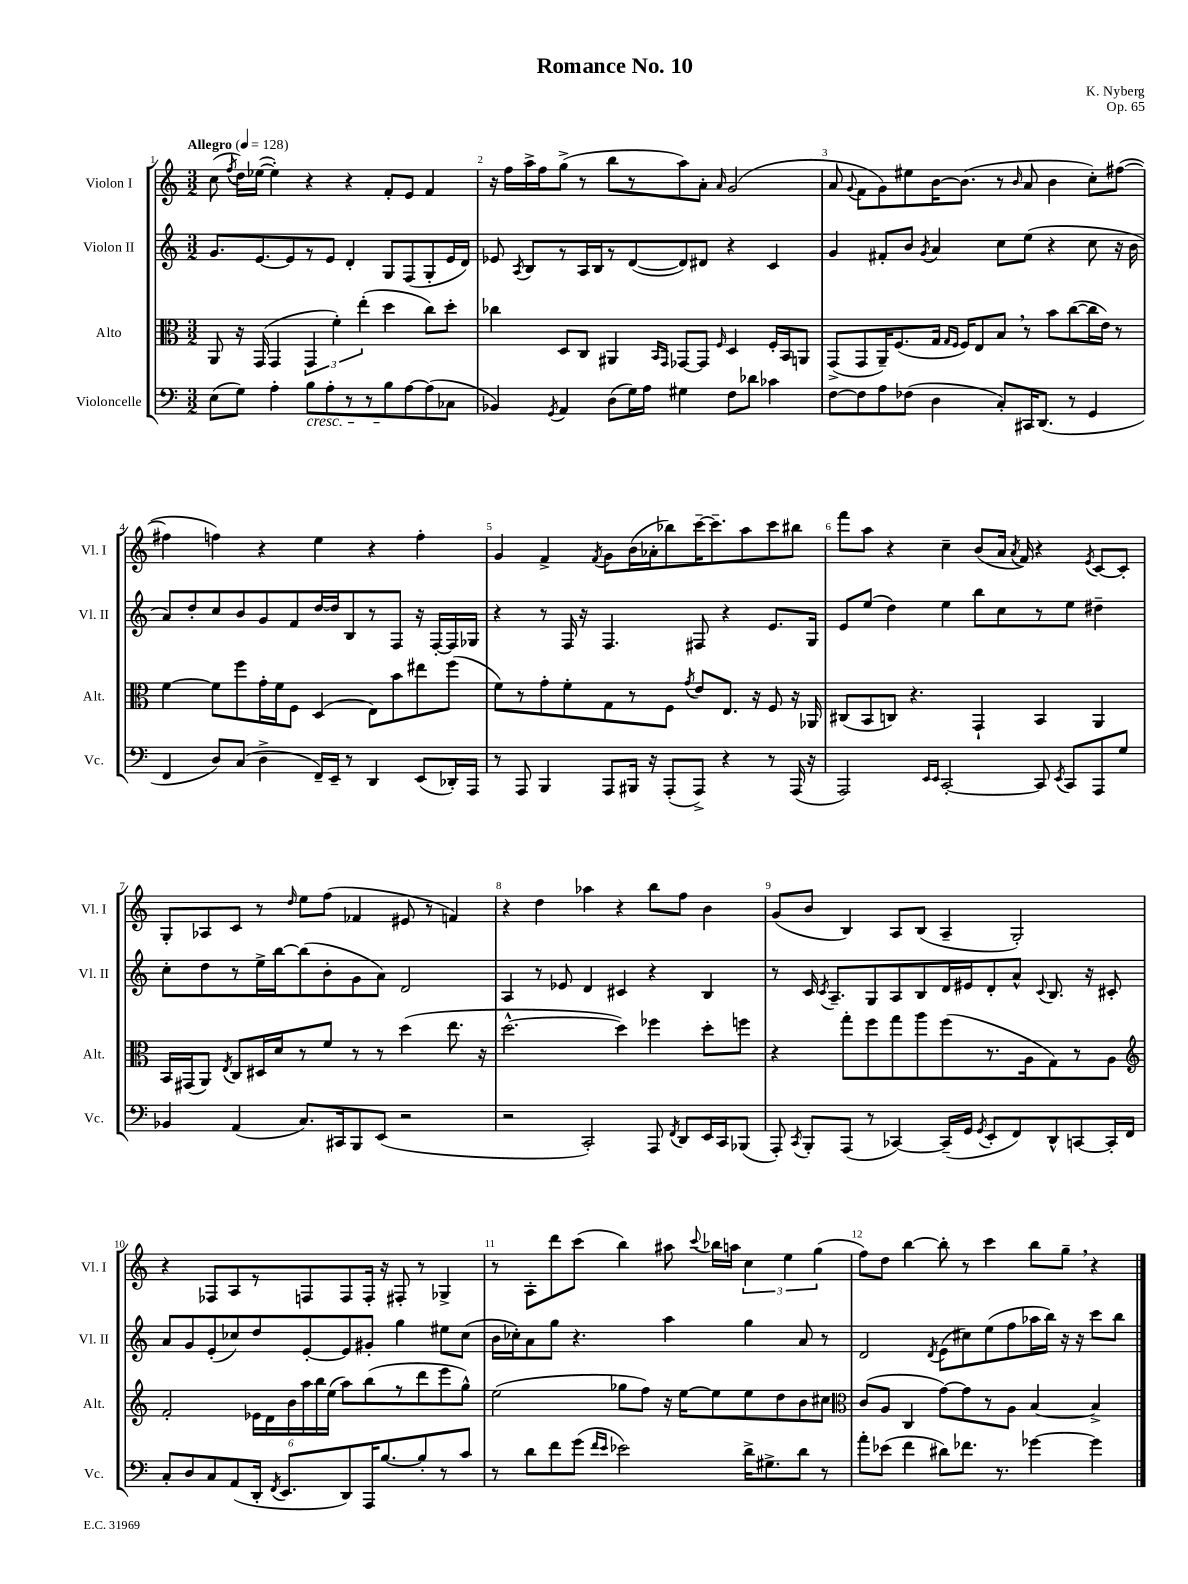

**kern	**kern	**kern	**kern
*staff4	*staff3	*staff2	*staff1
*clefF4	*clefC3	*clefG2	*clefG2
*k[]	*k[]	*k[]	*k[]
*M3/2	*M3/2	*M3/2	*M3/2
*MM128	*MM128	*MM128	*MM128
(8E\L	8AA/	8.g/L	(8cc\
.	.	.	8qff/
8G\J)	16r	.	16dd\LL)
.	(16GG/	[8.e/	([16ee-\JJ
4A'\	4GG/	.	4ee-'\])
.	.	8e/]	.
8B\L	6GG/	8r	4r
8A'\	.	8e/J	.
.	6f'\)	.	.
8r	.	4d'/	4r
.	(6ee'\	.	.
8r	.	.	.
8B\	4dd\	8G/L	8f'/L
[8A\	.	(8F/	8e/J
(8A\]	8cc\L)	8G'/	4f/
8C-\J	8dd'\J	16e/L	.
.	.	16d/JJ)	.
=	=	=	=
4BB-/)	4cc-\	8e-/	16r
.	.	.	16ff\LL
.	.	8qA/	.
.	.	8B/L	16aa^\
.	.	.	16ff\J
8qGG/	.	.	.
4AA/	8D/L	8r	(8gg^\J
.	8C/J	16A/L	8r
.	.	16B/J	.
(8D\L	4AA#/	8r	8bb\L
16G\L)	.	([8d/	8r
16A\JJ	.	.	.
.	16qqBB/LL	.	.
.	16qqGG/JJ	.	.
4G#\	[8GG-/L	8d/])	8aa\)
.	8GG-/]J	8d#/J	8a'\J
.	16qqF/	.	16qqa/
8F\L	4D/	4r	(2g/
8d-\J	.	.	.
4c-\	16F'/LL	4c/	.
.	16BB/J	.	.
.	8AA/J	.	.
=	=	=	=
[8F\L	(8GG^/L	4g/	8a/
.	.	.	8qqg/
8F\]	8GG/	.	8f\L
8A\	16AA~/K)	8f#'/L	8g\)
.	(8.F/	.	.
(8F-\J	.	8b/J	8ee#\
.	.	8qg/	.
4D\	16G/Jk	4a/	[16b\K
.	16qqG/LL	.	.
.	16qqF/JJ	.	.
.	16F/LK)	.	(8.b\]J
.	8E/	.	.
8C'/L)	8B/J	8cc\L	8r
.	.	.	16qqb/
16CC#/K	8r	(8ee\J	8a/
(8.DD/J	.	.	.
.	8b\L	4r	4b\
8r	([8cc\	.	.
4GG/	16cc\]L	8cc\	8cc'\L)
.	16e\JJ)	.	.
.	8r	16r	([8ff#\J
.	.	16b\	.
=	=	=	=
4FF/	[4f\	8a/L)	4ff#\]
.	.	8dd'/	.
8D/L)	8f\]L	8cc/	4ff\)
(8C/J	8ff\	8b/	.
4D^\	16g'\L	8g/	4r
.	16f\J	.	.
.	8F\J	8f/	.
16FF~/LL)	(4D/	[16dd/L	4ee\
16EE~/JJ	.	16dd/]J	.
8r	.	8B/	.
4DD/	8E\L)	8r	4r
.	8b\	8F/J	.
(8EE/L	8ee#\	16r	4ff'\
.	.	[16F'/LL	.
16DD-'/L)	(8ff\J	16F/]	.
16AAA/JJ	.	16G-/JJ	.
=	=	=	=
8r	8f\L)	4r	4g/
8AAA/	8r	.	.
4BBB/	8g'\	8r	4f^/
.	8f'\	16F/	.
.	.	16r	.
.	.	.	8qf/
8AAA/L	8G\	4.F/	8g\L
16BBB#/Jk	8r	.	(16b\L
16r	.	.	16a-'\J
(8AAA'/L	8F\J	.	8bb-\)
.	8qg/	.	.
8AAA^/J)	8e/L	8F#/	[16ccc~\K
.	.	.	8.ccc~\]
4r	8.E/J	4r	.
.	.	.	8aa\
.	16r	.	.
8r	8F/	8.e/L	8ccc\
(16AAA/	16r	.	8bb#\J
16r	16AA-/	16G/Jk	.
=	=	=	=
2AAA/)	(8C#/L	8e/L	8fff\L
.	8BB/	(8ee/J	8aa\J
.	8C/J)	4dd\)	4r
.	4.r	.	.
16qqEE/LL	.	.	.
16qqEE/JJ	.	.	.
[2CC'/	.	4ee\	4cc~\
.	4GG`/	8bb\L	(8b/L
.	.	8cc\	16a/Jk
.	.	.	8qa/
.	.	.	16f/)
8CC/]	4BB/	8r	4r
8qEE/	.	.	.
8CC/L	.	8ee\J	.
.	.	.	8qe/
8AAA/	4AA/	4dd#~\	[8c/L
8G/J	.	.	8c'/]J
=	=	=	=
4BB-/	16BB/LL	8cc'\L	8G'/L
.	(16GG#/J	.	.
.	8AA/J)	8dd\	8A-/
.	8qE/	.	.
(4AA/	8C/L	8r	8c/J
.	16D#/L	16ee^\L	8r
.	16d/J	[16bb\J	.
.	.	.	16qqdd/
8.C/L)	8r	(8bb\]	8ee\L
.	8f/J	8b'\	(8ff\J
16CC#/k	.	.	.
8BBB/	8r	8g\	4f-/
(8EE/J	8r	8a\J)	.
2r	(4dd\	2d/	8e#/
.	.	.	8r
.	8.ee\	.	4f/)
.	16r	.	.
=	=	=	=
2r	[2.dd^^\	4A/	4r
.	.	8r	4dd\
.	.	8e-/	.
2CC'/)	.	4d/	4aa-\
.	4dd\])	4c#/	4r
8AAA/	4ff-\	4r	8bb\L
8qFF/	.	.	.
8DD/L	.	.	8ff\J
16EE/L	8dd'\L	4B/	4b\
16CC/J	.	.	.
(8BBB-/J	8ff\J	.	.
=	=	=	=
8AAA'/)	4r	8r	(8g/L
8qCC/	.	.	.
8BBB'/L	.	16c/	8b/J
.	.	8qc/	.
.	.	8.A~/L	.
(8AAA/J	8gg'\L	.	4B/)
8r	8ff\	8G/	.
[4CC-/)	8gg\	8A/	8A/L
.	8aa\	8B/	(8B/J
(16CC-~/]LL	(8ff\	16d/L	4A~/
16GG/JJ	.	16e#/J	.
8qGG/	.	.	.
8EE'/L	8.r	8d'/	.
8FF/)	.	8a^^/J	2G'/)
.	16A\k	.	.
.	.	8qqc/	.
8DD^^/	8G\)	8.B/	.
[8CC/	8r	.	.
.	.	16r	.
16CC'/]L	8A\J	8c#'/	.
16FF/JJ	.	.	.
=	=	=	=
*	*clefG2	*	*
8C'/L	2f'/	8a/L	4r
8D/	.	8g/	.
8C/	.	(8e'/	8F-/L
(8AA/	.	8cc-/)	8A/
16DD'/Jk	24e-\LL	8dd/	8r
.	24d\	.	.
8qFF/	.	.	.
8.EE/L	.	.	.
.	24b\	.	.
.	24aa\	[8e'/	8F/
.	24bb\	.	.
.	(24ee\JJ	.	.
8DD/)	8aa\L)	8e/]	8F/
16AAA/K	(8bb\	8g#'/J	16F'/Jk
[8.B/	.	.	16r
.	8r	4gg\	8F#'/
8B'/]	8ddd\	.	8r
8r	8eee\	8ee#\L	4G-^/
8c/J	8gg^^\J)	(8cc-\J	.
=	=	=	=
8r	(2ee\	16b\LL	8r
.	.	16cc-'\J)	.
8d\L	.	8a\	8A'\L
8f\	.	8gg\J	8ddd\
(8g\J	.	4.r	(8ccc\J
16qqf/LL	.	.	.
16qqe/JJ	.	.	.
2e-\)	8gg-\L	.	4bb\)
.	8ff\J)	.	.
.	16r	4aa\	8aa#\
.	[16ee\LK	.	.
.	.	.	8qqccc/
.	8ee\]	.	16bb-\LL
.	.	.	16aa\JJ
16d^\LK	8ee\	4gg\	6cc\
8.G#^\	.	.	.
.	8dd\	.	.
.	.	.	6ee\
8d\J	8b\	8a/	.
.	.	.	(6gg\
8r	8cc#\J	8r	.
=	=	=	=
*	*clefC3	*	*
8a'\L	(8c/L	2d/	8ff\L)
(8e-\J	8A/J	.	8dd\J
4f\	4C/	.	[4bb\
.	.	8qd/	.
8d#\L)	[8g\L)	(8e\L	8bb'\]
8.f-\J	8g\]	8cc#\)	8r
.	8r	(8ee\	4ccc\
8.r	.	.	.
.	8A\J	8ff\	.
[4g-\	[4B/	16aa-\L	8bb\L
.	.	16bb\JJ)	.
.	.	16r	8gg~\J
.	.	16r	.
4g-\]	4B^/]	8ccc\L	4r
.	.	8bb\J	.
==	==	==	==
*-	*-	*-	*-
